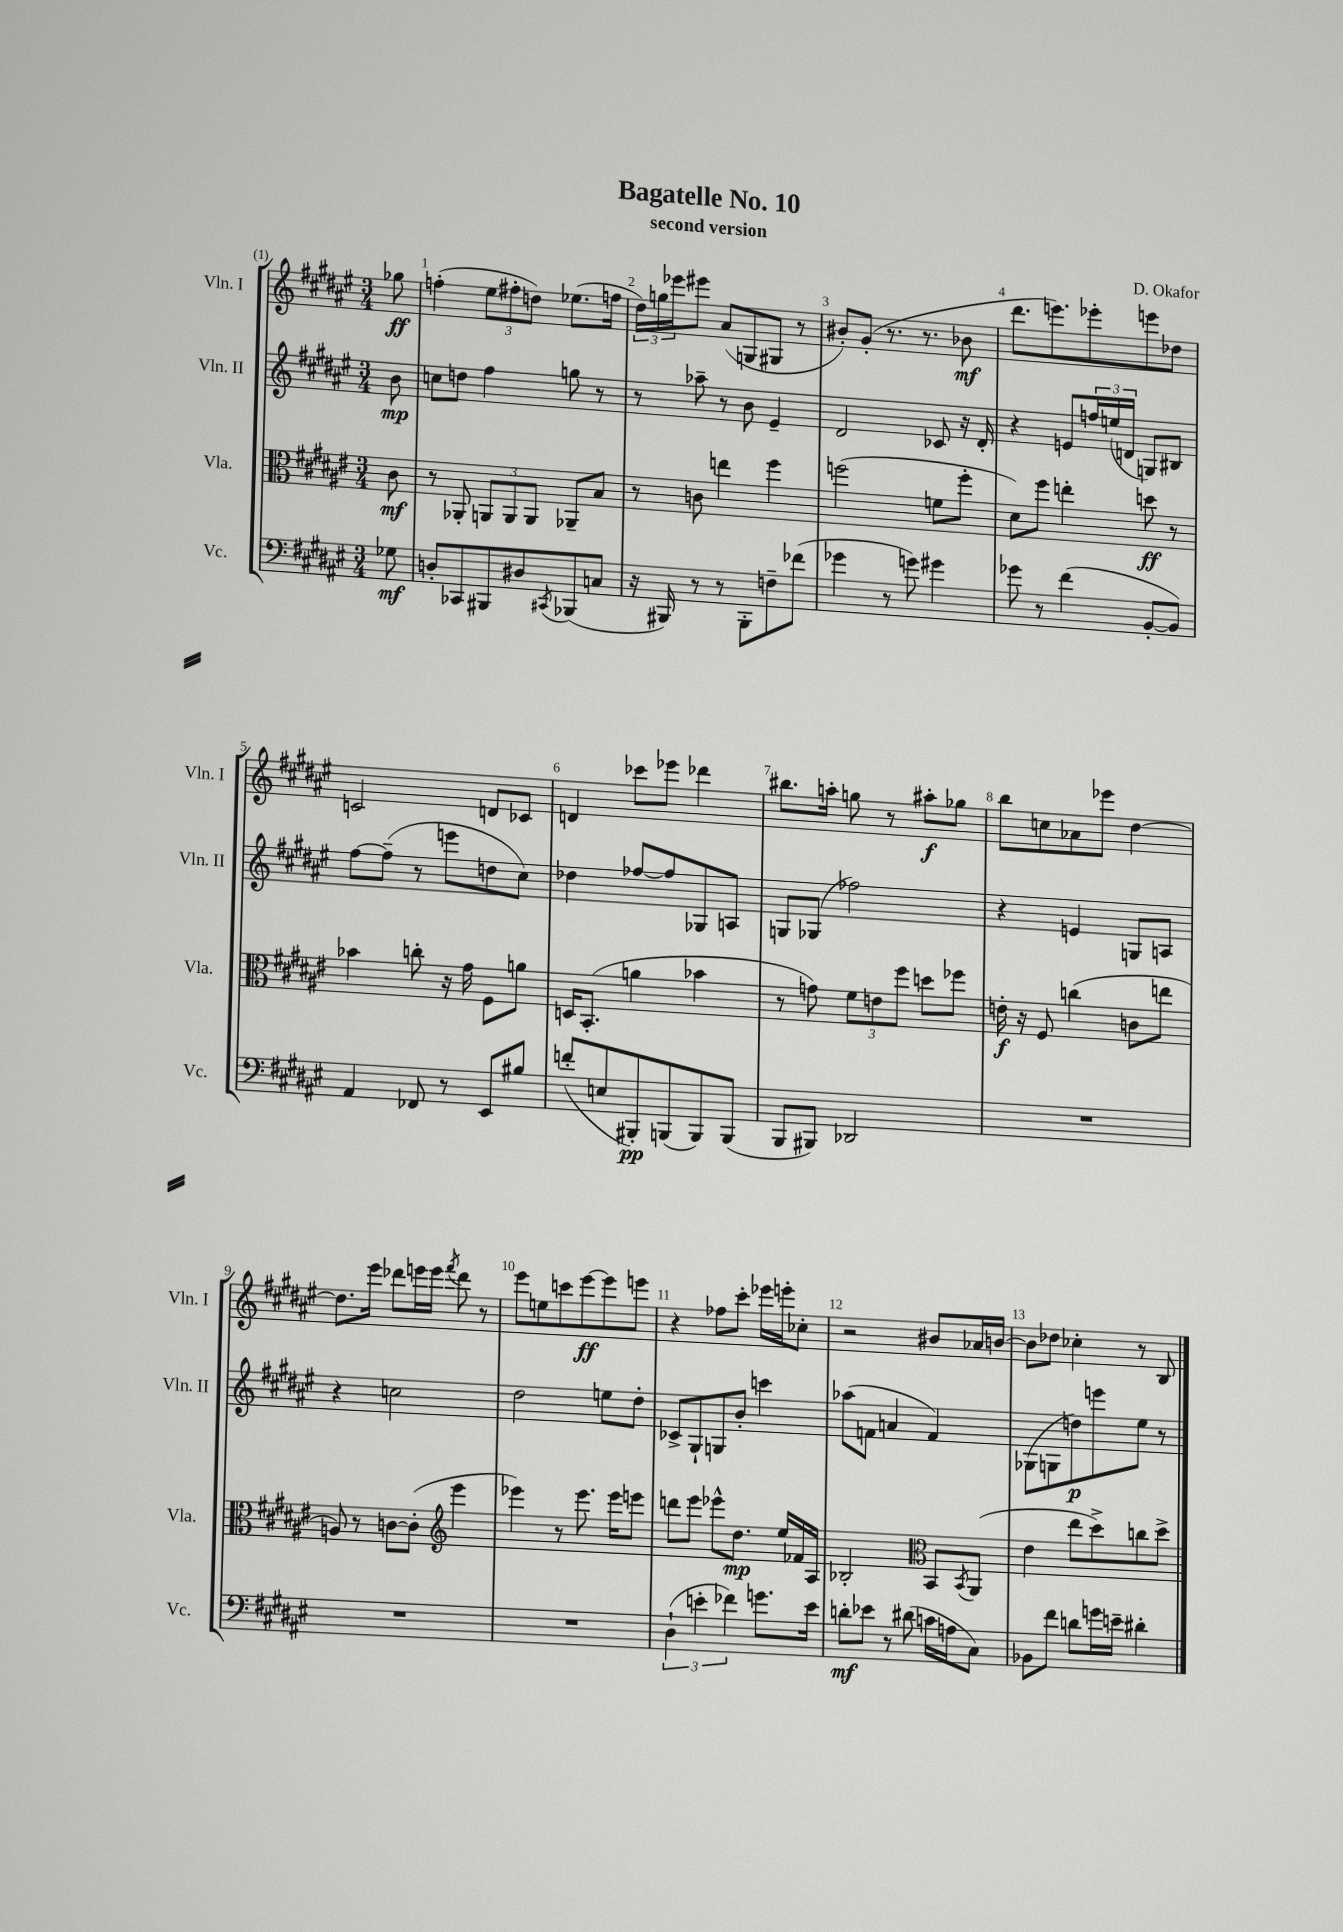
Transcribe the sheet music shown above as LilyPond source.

\header { title = "Bagatelle No. 10" composer = "D. Okafor" subtitle = "second version" }
<<
\new StaffGroup <<
\new Staff = "s0" \with { instrumentName = "Vln. I" shortInstrumentName = "Vln. I" } {
    \clef treble \key fis \major \numericTimeSignature \time 3/4 \partial 8
    ges''8\ff |
    f''4-.( \tuplet 3/2 { eis''8 fis''8-. d''8) } ees''8.( f''16 |
    \tuplet 3/2 { dis''16) g''16 ees'''16 } eis'''8 ais'8( g8 gis8 r8 |
    bis'8-.) gis'8-.( r8. r8. bes'8\mf |
    dis'''8. e'''8.) ees'''8-. e'''8 des''8 |
    c'2 d'8 ces'8 |
    d'4 ces'''8 ees'''8 des'''4 |
    bis''8. a''16-. g''8 r8 ais''8-.\f ges''8 |
    b''8 c''8 aes'8 ees'''8 dis''4~ |
    dis''8. eis'''16 des'''8 e'''16 e'''16 \acciaccatura { fis'''8 } des'''8 r8 |
    eis'''8 e''8 c'''8 eis'''8~\ff eis'''8 e'''8 |
    r4 fes''8 cis'''8-. ees'''16 e'''16-. ces''8-. |
    r2 bis'8 aes'16 b'16~ |
    b'8 des''8 ces''4-. r8 b8 \bar "|." |
}
\new Staff = "s1" \with { instrumentName = "Vln. II" shortInstrumentName = "Vln. II" } {
    \clef treble \key fis \major \numericTimeSignature \time 3/4 \partial 8
    b'8\mp |
    c''8 d''8 fis''4 g''8 r8 |
    r8 aes''8-- r8 b'8 eis'4-- |
    dis'2 ces'8 r16 dis'16-. |
    r4 e'8 \tuplet 3/2 { f''16 e''16( d'16 } g8) bis8 |
    fis''8~ fis''8--( r8 e'''8 d''8 cis''8) |
    des''4 fes''8~ fes''8 ges8 a8 |
    g8 ges8( fes''2) |
    r4 e'4 g8 a8 |
    r4 c''2 |
    dis''2 e''8 dis''8-. |
    ces'8-> gis8-! g8 b'8-. c'''4 |
    aes''8( f'8 a'4 f'4) |
    ges8( g8 d''8\p) e'''8 eis''8 r8 \bar "|." |
}
\new Staff = "s2" \with { instrumentName = "Vla." shortInstrumentName = "Vla." } {
    \clef alto \key fis \major \numericTimeSignature \time 3/4 \partial 8
    cis'8\mf |
    r8 aes,8-. \tuplet 3/2 { a,8 a,8 a,8 } aes,8-- b8 |
    r8 c'8 e''4 fis''4 |
    f''2( f'8 f''8-. |
    dis'8) fis''8 e''4-. d''8\ff r8 |
    bes'4 c''8-. r16 gis'16 fis8 a'8 |
    d16 b,8.-.( a'4 bes'4 |
    r8 g'8) \tuplet 3/2 { fis'8 e'8 fis''8 } d''8 fes''8 |
    e'16-.\f r16 fis8 c''4( c'8 e''8 |
    a8) r8 c'8~ c'8-.( \clef treble eis'''4 |
    ees'''4) r8 ees'''8. ees'''16 e'''8 |
    d'''8 eis'''8 ees'''8-^ dis''8.\mp eis''16 fes'16 ais16 |
    bes2-. \clef alto b,8 \acciaccatura { b,8 } ais,8( |
    eis'4 eis''8 dis''8->) c''8 dis''8-> \bar "|." |
}
\new Staff = "s3" \with { instrumentName = "Vc." shortInstrumentName = "Vc." } {
    \clef bass \key fis \major \numericTimeSignature \time 3/4 \partial 8
    ges8\mf |
    d8-. ces,8 bis,,8 dis8 \acciaccatura { cis,8 } bes,,8( c8 |
    r16 bis,,16) r8 r8 bis,,8-. f8-- fes'8( |
    ges'4 r8 g'8) gis'4 |
    ges'8 r8 fis'4( b,8~-. b,8) |
    ais,4 fes,8 r8 eis,8 bis8 |
    f'8-.( e8 bis,,8-.\pp) b,,8( b,,8) b,,8( |
    b,,8 bis,,8) des,2 |
    R2. |
    R2. |
    R2. |
    \tuplet 3/2 { dis4-!( e'4-. fes'4) } g'8. e'16 |
    d'8-.\mf ees'8 r8 dis'8( c'16 a16 cis8) |
    bes,8 fis'8 d'8 g'16 e'16-- dis'4-. \bar "|." |
}
>>
>>
\layout { \context { \Score \override BarNumber.break-visibility = ##(#f #t #t) barNumberVisibility = #all-bar-numbers-visible } }
